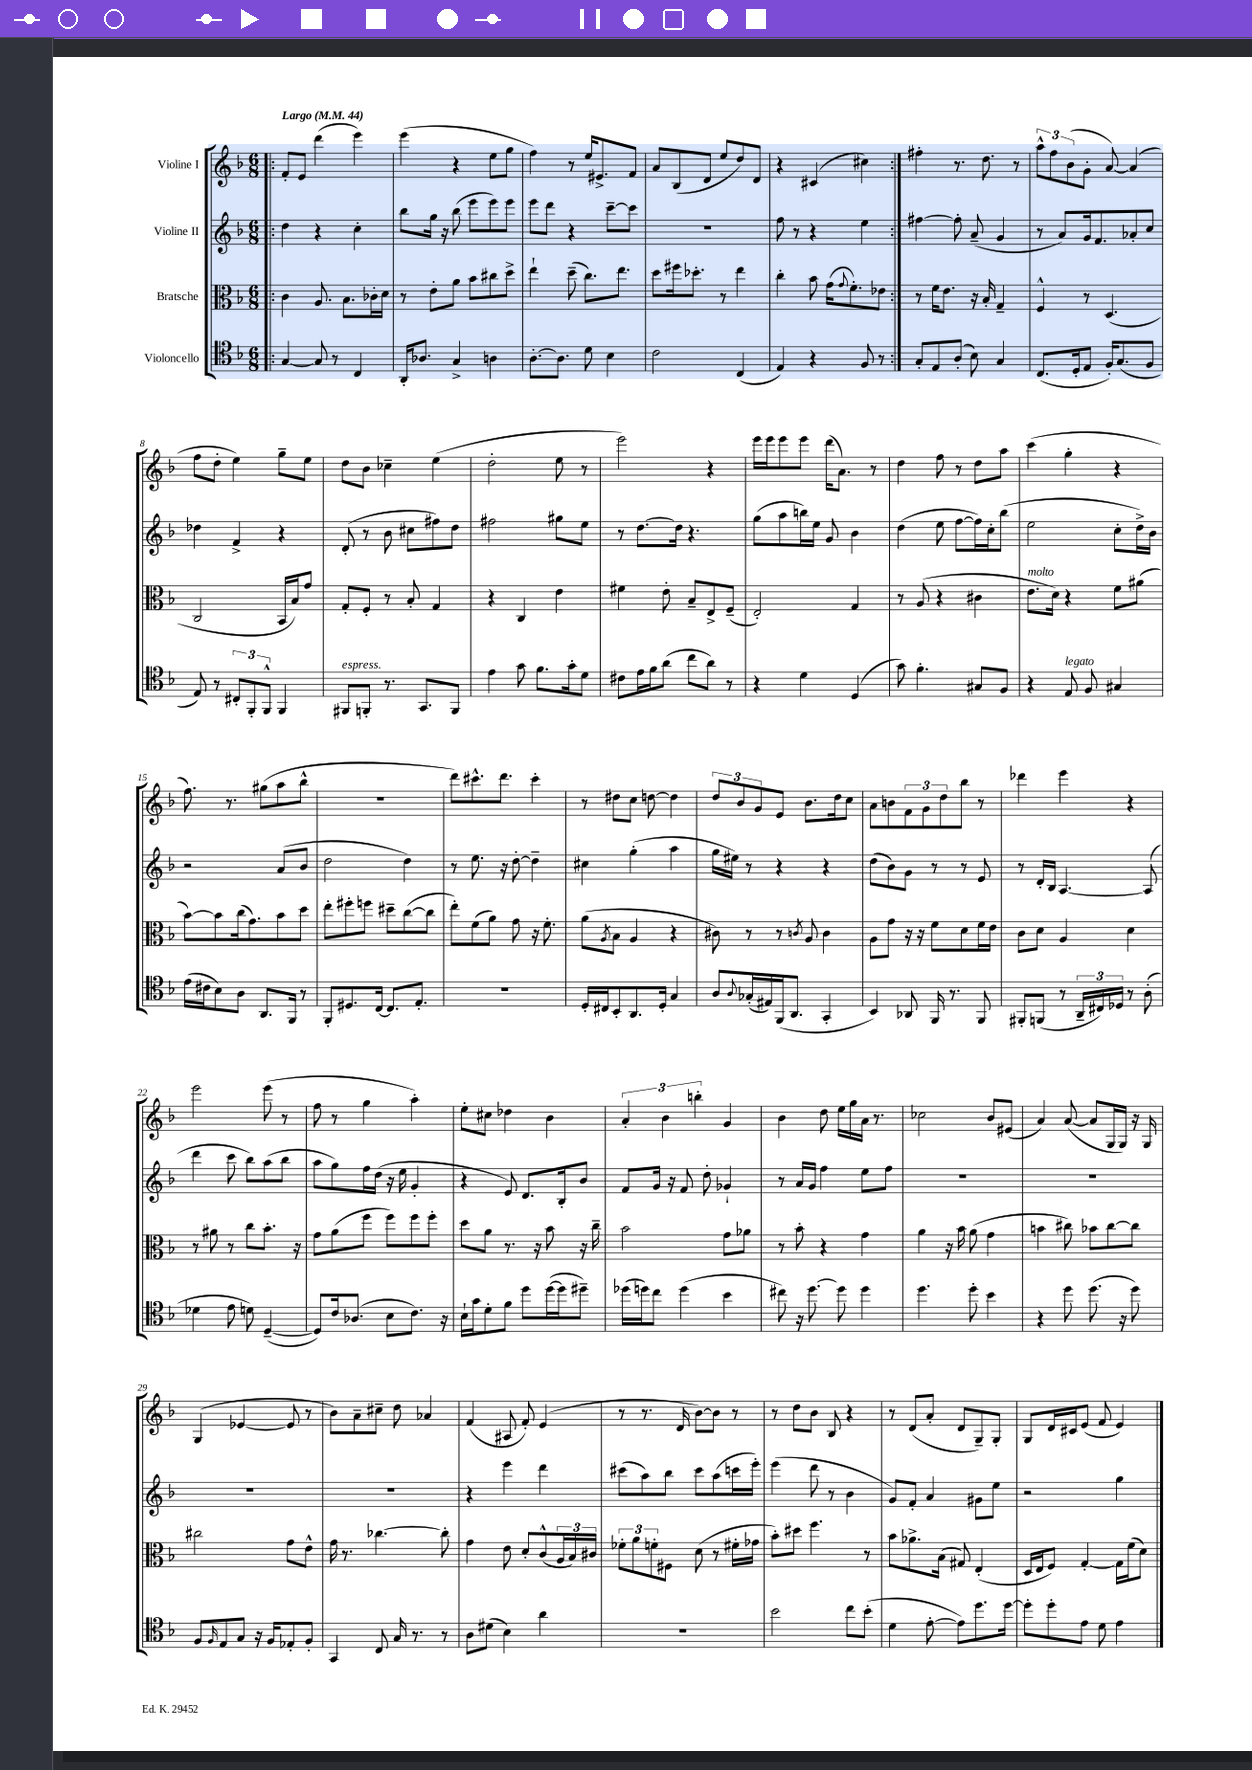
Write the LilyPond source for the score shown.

<<
\new StaffGroup <<
\new Staff = "s0" \with { instrumentName = "Violine I" } {
    \clef treble \key f \major \numericTimeSignature \time 6/8 \tempo "Largo" 4 = 44
    \repeat volta 2 { \bar ".|:" f'8-. e'8 d'''4( e'''4) |
    e'''4( r4 e''8 g''8 |
    f''4) r8 e''16 eis'8.-> f'8 |
    a'8 bes8( d'8 e''8 d''8) d'8 |
    r4 cis'4( cis''4) | }
    fis''4-. r8. d''8. r8 |
    \tuplet 3/2 { a''8-^ f''8 bes'8( } g'8-. a'8~) a'4( |
    f''8 d''8-. e''4) g''8-- e''8 |
    d''8 bes'8 ces''4-- e''4( |
    d''2-. e''8 r8 |
    e'''2) r4 |
    e'''16 e'''16 e'''8 e'''8 d'''16( a'8.) r8 |
    d''4 f''8 r8 d''8 a''8 |
    c'''4( g''4-. r4 |
    f''8.) r8. gis''8( a''8 bes''8-^ |
    R2. |
    d'''8) cis'''8.-^ d'''8. cis'''4-. |
    r8 dis''8 c''8 d''8~ d''4 |
    \tuplet 3/2 { d''8 bes'8 g'8 } e'8 bes'8. d''16 c''8 |
    a'8 b'8 \tuplet 3/2 { f'8 g'8 d''8 } bes''8 r8 |
    des'''4 e'''4 r4 |
    e'''2 e'''8( r8 |
    f''8 r8 g''4 a''4-.) |
    e''8-. cis''8 des''4 bes'4 |
    \tuplet 3/2 { a'4-. bes'4 b''4-. } g'4 |
    bes'4 d''8 e''16 g''16 a'16 r8. |
    ces''2 bes'8 eis'8( |
    a'4) a'8~( a'8 g16 g16) r16 g16 |
    g4( ees'4~ ees'8 r8 |
    bes'8) a'8-- cis''8-- d''8 aes'4 |
    f'4( ais8 f'8-.) e'4( |
    r8 r8. d'16 bes'8~) bes'8 r8 |
    r8 d''8 bes'8 bes8 r4 |
    r8 d'8( a'8-. d'8 g8--) g8-. |
    g8 d'16 cis'16 e'8( f'8 e'4) \bar "|." |
}
\new Staff = "s1" \with { instrumentName = "Violine II" } {
    \clef treble \key f \major \numericTimeSignature \time 6/8
    \repeat volta 2 { \bar ".|:" d''4 r4 c''4-. |
    bes''8 g''16 r16 bes''8( e'''8 e'''8) e'''8 |
    e'''8 d'''8 r4 c'''8~-- c'''8 |
    R2. |
    f''8 r8 r4 e''4 | }
    fis''4~ fis''8-. a'8--( g'4 |
    r8 a'8) g'16 f'8. aes'8-. c''8 |
    des''4 f'4-> r4 |
    d'8-.( r8 bes'8 cis''8 fis''8) d''8 |
    fis''2 gis''8 e''8 |
    r8 d''8.~ d''16 r4. |
    g''8( a''8 b''16) e''16 g'8 bes'4 |
    d''4( e''8 f''8~ f''16) c''16-. bes''8( |
    e''2 c''8-. d''16->) bes'16 |
    r2 a'8( bes'8 |
    d''2 d''4) |
    r8 e''8. r16 d''8~-. d''4-- |
    cis''4 g''4-.( a''4 |
    g''16 eis''16) r8 r4 r4 |
    d''8( bes'8) g'8 r8 r8 e'8 |
    r8 d'16-. bes16 a4.~ a8( |
    d'''4 c'''8 bes''8) a''8( bes''8 |
    a''8 g''8) f''16 d''16( r16 e''16 g'4-. |
    r4 e'8) d'8. bes16-. bes'8 |
    f'8 g'16 r16 f'8 d''8-. ges'4-! |
    r8 a'16 g'16 f''4 e''8 f''8 |
    R2. |
    R2. |
    R2. |
    R2. |
    r4 e'''4 d'''4 |
    cis'''8( a''8) bes''8 cis'''8 a''8( c'''16 e'''16-.) |
    e'''4( d'''8 r8 bes'4 |
    g'8) f'8-. a'4 gis'8 e''8 |
    r2 g''4 \bar "|." |
}
\new Staff = "s2" \with { instrumentName = "Bratsche" } {
    \clef alto \key f \major \numericTimeSignature \time 6/8
    \repeat volta 2 { \bar ".|:" c'4 a8. bes8. ces'16-. d'16 |
    r8 e'8-. a'8 bes'8 cis''8 d''8-> |
    e''4-! d''8--( c''8.) e''8. |
    d''8 fis''16 des''8.-. r8 e''4 |
    c''4-. bes'8 g'16( \appoggiatura { g'8 } f'8.-.) ees'8 | }
    r8 f'16 e'8. r16 bes16-. g4-- |
    f4-^ r8 d4.( |
    c2 bes,16 bes16) g'8 |
    g8-. f8-. r8 bes8-. g4 |
    r4 c4 e'4 |
    fis'4 e'8-. bes8-- e8-> f8--( |
    e2-.) g4 |
    r8 a8( r4 cis'4 |
    e'8.^\markup { \italic "molto" } d'16) r4 f'8 ais'8( |
    bes'8~) bes'8 c''16( g'8.) bes'8 d''8 |
    e''8-. fis''8-. f''8 dis''8-- c''8~( c''8 |
    e''8-.) f'8( a'8) g'8 r16 f'8.-. |
    a'8( \acciaccatura { a8 } bes8 a4 r4 |
    cis'8) r8 r8 \acciaccatura { c'8 } a8 c'4 |
    a8 g'8 r16 r16 f'8 d'8 f'16 e'16 |
    c'8 d'8 a4 d'4 |
    r8 ais'8 r8 c''8 bes'8.-. r16 |
    g'8 a'8( f''8 f''8) f''8 f''8-. |
    d''8 a'8 r8. r16 bes'8 r16 c''16-- |
    bes'2 g'8 aes'8 |
    r8 bes'8-. r4 g'4 |
    a'4 r16 bes'16 a'8( g'4 |
    b'4 cis''8) bes'8 cis''8~ cis''8 |
    cis''2 g'8 e'8-^ |
    g'16 r8. ces''4.~ ces''8-. |
    g'4 e'8 d'8-. c'8-^( \tuplet 3/2 { a16 bes16) cis'16 } |
    \tuplet 3/2 { fes'8-. a'8 f'8-. } fis8 d'8( r8 fis'16-. ges'16 |
    bes'8-.) dis''8 f''4. r8 |
    bes'8 aes'8.-> bes16( gis8) e4-.( |
    d16 e16 f8) g4~-. g16 f'16( d'8) \bar "|." |
}
\new Staff = "s3" \with { instrumentName = "Violoncello" } {
    \clef tenor \key f \major \numericTimeSignature \time 6/8
    \repeat volta 2 { \bar ".|:" g4~ g8 r8 c4 |
    a,16-. aes8. g4-> a4 |
    a8.~-. a8. d'8 bes4 |
    c'2 c4( |
    e4) r4 f8 r8 | }
    g8-. e8 a8-.( bes8) g4 |
    c8.( d16-. e8 f16-.) g8.( f8 |
    e8) r8 \tuplet 3/2 { cis8-. f,8-. f,8-^ } f,4 |
    fis,8^\markup { \italic "espress." } f,8-. r8. g,8. f,8 |
    e'4 g'8 f'8. g'16-. d'8 |
    cis'8 e'16 f'16 a'8( c''8 a'8) r8 |
    r4 d'4 d4( |
    g'8) f'4.-. gis8 f8 |
    r4 e8^\markup { \italic "legato" } f8 gis4 |
    e'16( cis'16 bes8) a8 a,8. f,16 r8 |
    f,8-. dis8. c16~ c8. e8.-. |
    R2. |
    d16-. cis16 bes,8-. a,8. d16-. g4 |
    a8 \appoggiatura { a8 } ges16-.( eis16) f,16( a,8. g,4-. |
    bes,4) aes,8 f,16 r8. f,8 |
    fis,8-. f,8( r8 \tuplet 3/2 { a,16-- cis16) des16 } r8 a8-.( |
    des'4 e'8 d'8) d4~--( |
    d8) c'16 aes8.( bes8 c'8.) r16 |
    bes16-! g'16 d'8-. f'8 d''8 d''16~( d''16 dis''8--) |
    des''16( d''16) c''8 d''4( bes'4 |
    cis''8) r16 d''8.~ d''8 d''4 |
    d''4. d''8-. bes'4 |
    r4 d''8 d''8.( r16 d''8) |
    f8 \grace { f16 } e8 g8 r16 f16 ees8-. f8-. |
    g,4 c8 g16 r8. r8 |
    a8 dis'8( bes4) a'4 |
    R2. |
    bes'2 c''8 bes'8-.( |
    d'4 e'8~-. e'8) d''8. d''16~ |
    d''8-. d''8-. e'8 d'8 e'4 \bar "|." |
}
>>
>>
